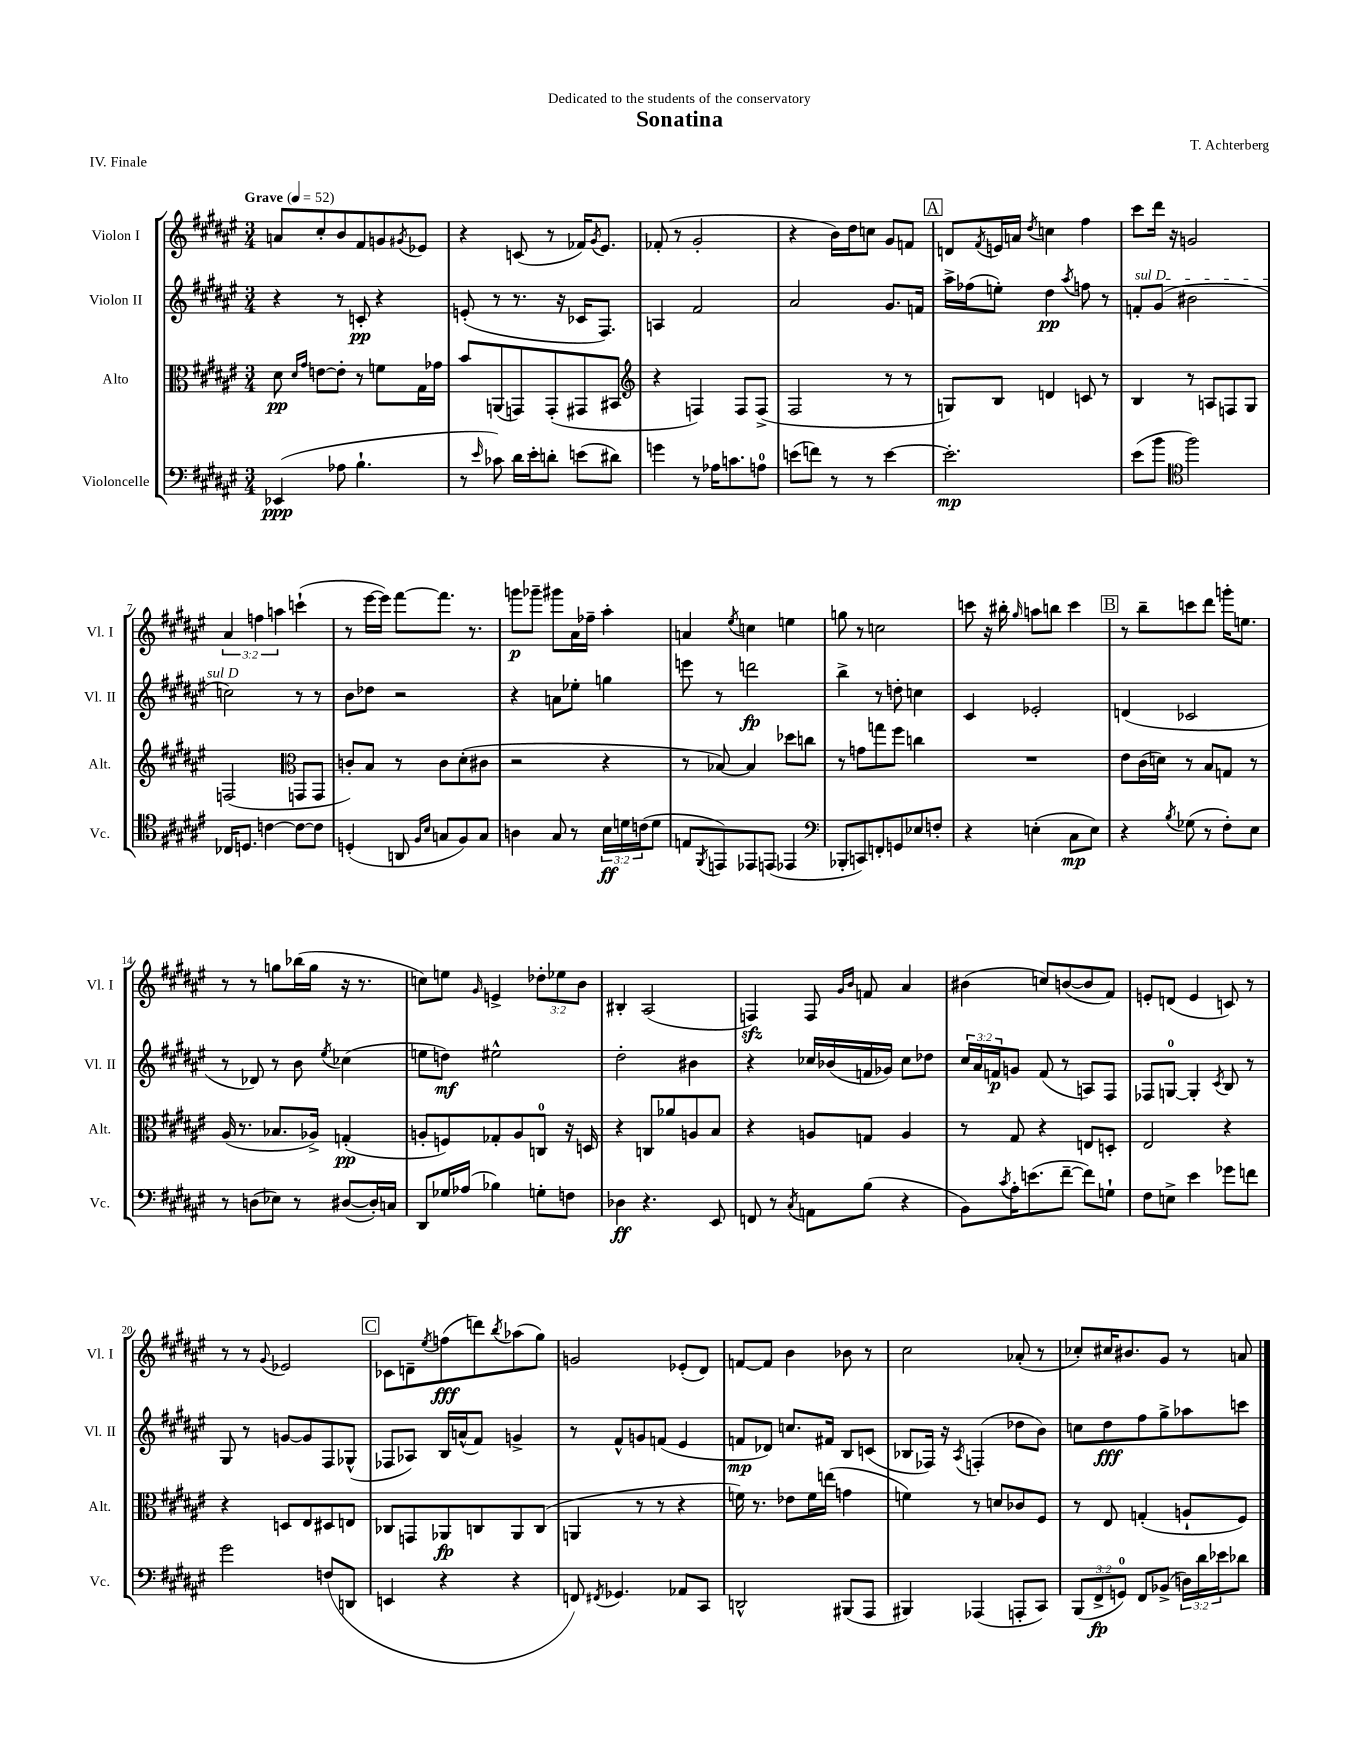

**kern	**kern	**kern	**kern
*staff4	*staff3	*staff2	*staff1
*clefF4	*clefC3	*clefG2	*clefG2
*k[f#c#g#d#a#e#]	*k[f#c#g#d#a#e#]	*k[f#c#g#d#a#e#]	*k[f#c#g#d#a#e#]
*M3/4	*M3/4	*M3/4	*M3/4
*MM52	*MM52	*MM52	*MM52
(4EE-/	8d#\	4r	8a/L
.	16qqd#/LL	.	.
.	16qqg#/JJ	.	.
.	[8e\L	.	8cc#'/
8A-\	8e'\]J	8r	8b/
4.B`\	8r	8c'/	8f#/
.	8f\L	4r	8g/
.	.	.	8qg#/
.	16G#\L	.	8e-/J
.	16g-\JJ	.	.
=	=	=	=
8r	8b/L	(8e'/	4r
16qqe#/	.	.	.
8c-\)	(8AA/	8r	.
16d#\LL	8GG/)	8.r	(8c/
16e#'\J	.	.	.
8d'\J	(8GG'/	.	8r
.	.	16r	.
(8e\L	8GG#/	16c-/LK	16f-/LK)
.	.	.	8qg#/
.	.	8.F#/J)	8.e#/J
8d#\J)	8BB#/J	.	.
=	=	=	=
*	*clefG2	*	*
4g\	4r	4A/	(8f-'/
.	.	.	8r
8r	4F/)	2f#/	2g#'/
16A-\LK	.	.	.
8.c\	.	.	.
.	8F/L	.	.
8A\J	(8F^/J	.	.
=	=	=	=
(8e\L	2F#/	2a#/	4r
8f\J)	.	.	.
8r	.	.	16b\LL)
.	.	.	16dd#\J
8r	.	.	8cc\J
[4e\	8r	8.g#/L	8g#/L
.	8r	.	8f/J
.	.	16f/Jk	.
=	=	=	=
2.e'\]	8G/L)	16aa#^\LL	8d/L
.	.	(16ff-\J	.
.	.	.	8qf#/
.	8B/J	8ee'\J)	16e/L
.	.	.	16a/JJ
.	.	.	8qdd#/
.	4d/	4dd#\	4cc\
.	.	8qaa#/	.
.	8c/	8ff\	4ff#\
.	8r	8r	.
=	=	=	=
(8e#\L	4B/	8f'/L	8ccc#\L
8b\J	.	(8g#/J	16ddd#\Jk
.	.	.	16r
*clefC4	*	*	*
2ff#\)	8r	2b#\	2g/
.	8A/L	.	.
.	8F/	.	.
.	8G#/J	.	.
=	=	=	=
16C-/LK	(2F/	2cc\)	6a#/
8.D/J	.	.	.
.	.	.	6ff\
[4c\	.	.	.
.	.	.	6aa\
*	*clefC3	*	*
8c\_L	8GG/L	8r	(4ccc`\
8c\]J	8GG/J	8r	.
=	=	=	=
(4D'/	8c'/L)	8b\L	8r
.	8B/J	8dd-\J	[16eee#\LL
.	.	.	16eee#\]JJ)
8AA/	8r	2r	[8fff#\L
16qqF#/LL	.	.	.
16qqB/JJ	.	.	.
8G/L	8c\L	.	8.fff#\]J
8F#/)	(8d#'\	.	.
.	.	.	8.r
8G/J	8c#\J	.	.
=	=	=	=
4A\	2r	4r	8ggg\L
.	.	.	8ggg-~\J
8G#/	.	8a\L	8ggg#\L
8r	.	8ee-'\J	16a#\L
.	.	.	16ff-~\JJ
24B\LL	4r	4gg\	4aa#'\
24d\	.	.	.
(24c\J	.	.	.
8d\J	.	.	.
=	=	=	=
8E/L	8r	8eee\	4a/
8qFF#/	.	.	.
8EE/)	[8B-/)	8r	.
.	.	.	8qee#/
8EE-/	4B-/]	2ddd\	4cc\
(8EE/J	.	.	.
4EE-/	8dd-\L	.	4ee\
.	8cc\J	.	.
=	=	=	=
*clefF4	*	*	*
8BBB-'/L	8r	4bb^\	8gg\
8CC/)	8g\L	.	8r
8FF'/	8gg\	8r	2cc\
8GG/	8ff#\J	8dd'\	.
8E-/	4cc\	4cc\	.
8F'/J	.	.	.
=	=	=	=
4r	2.r	4c#/	8ccc\
.	.	.	16r
.	.	.	16bb#'\
.	.	.	16qqgg#/
(4E'\	.	2e-'/	8aa\L
.	.	.	8bb\J
8C#\L	.	.	4ccc\
8E\J)	.	.	.
=	=	=	=
4r	8e#\L	(4d/	8r
.	(16c#\L	.	8bb~\L
.	16d\JJ)	.	.
8qB/	.	.	.
(8G-\	8r	2c-/	8ccc\
8r	8B/L	.	8ddd#\J
8F#'\L)	8G/J	.	16ggg'\LK
.	.	.	8.ee\J
8E#\J	8r	.	.
=	=	=	=
8r	(16A#/	8r	8r
.	8.r	.	.
(8D\L	.	8d-/)	8r
8E-\J)	8.B-/L	8r	8gg\L
8r	.	8b\	(16bb-\L
.	16A-^/Jk)	.	16gg\JJ
.	.	8qee#/	.
([8D#/L	(4G'/	(4cc-\	16r
.	.	.	8.r
16D#'/]L)	.	.	.
16C/JJ	.	.	.
=	=	=	=
8DD#/L	8A'/L	8ee\L	8cc\L)
16G-/L	8F/)	8dd\J)	8ee\J
(16A-/JJ	.	.	.
.	.	.	16qqg#/
4B-\)	8G-'/	2ee#^^\	4e^/
.	8A/	.	.
8G'\L	8C/J	.	12dd-'\L
.	.	.	12ee-\
8F\J	16r	.	.
.	.	.	12b\J
.	16D/	.	.
=	=	=	=
4D-\	4r	2dd#'\	4B#'/
4.r	8C/L	.	(2A#/
.	8a-/	.	.
.	8A/	4b#\	.
8EE#/	8B/J	.	.
=	=	=	=
8FF/	4r	4r	4F/)
8r	.	.	.
8qC#/	.	.	.
8AA\L	8A/L	16cc-/LL	8F/
.	.	(16b-/	.
.	.	.	16qqg#/LL
.	.	.	16qqb/JJ
(8B\J	8G/J	16f/	8f/
.	.	16g-/JJ)	.
4r	4A/	8cc-\L	4a#/
.	.	8dd-\J	.
=	=	=	=
8BB\L)	8r	24cc#/LL	(4b#\
.	.	24a#/	.
.	.	24f/J	.
8qc#/	.	.	.
16A#'\K	8G#/	8g/J	.
(8.e\	.	.	.
.	4r	(8f/	8cc/L)
[8f#~\J	.	8r	([8b/
8f#\]L)	8E/L	8A/L)	8b/]
8G`\J	8D'/J	8F#/J	8f#/J)
=	=	=	=
8F#\L	2E#/	8F-/L	8e'/L
8E^\J	.	[8G/J	(8d/J
4e#\	.	4G'/]	4e/
.	.	8qc#/	.
8g-\L	4r	8B/	8c/)
8f\J	.	8r	8r
=	=	=	=
2g#\	4r	8G#/	8r
.	.	8r	8r
.	.	.	8qqg#/
.	8D/L	[8g/L	2e-/
.	8E#/	8g/]	.
(8F/L	8D#/	8F#/	.
8DD/J	8E/J	(8G-^^/J	.
=	=	=	=
4EE/	8C-/L	8F-/L	8c-\L
.	8GG/	8A-/J)	8d~\
.	.	.	8qee#/
4r	8AA-/	16B/LL	(8ff\
.	.	(16a^^/J	.
.	8C/	8f#/J)	8ddd\)
.	.	.	8qbb/
4r	8AA-/	4g^/	(8aa-\
.	(8C/J	.	8gg#\J)
=	=	=	=
8FF/)	4AA/	8r	2g/
8qFF#/	.	.	.
4.GG-/	.	8f#^^/L	.
.	8r	8g/	.
.	8r	(8f/J	.
8AA-/L	4r	4e#/	(8e-'/L
8CC#/J	.	.	8d#/J)
=	=	=	=
2DD^^/	16f\)	8f/L	[8f/L
.	8.r	.	.
.	.	8d-/J)	8f/]J
.	8e-\L	8.cc/L	4b\
.	16f\L	.	.
.	(16ee\JJ	16f#/Jk	.
(8BBB#/L	4g\	8B/L	8b-\
8AAA#/J	.	(8c/J	8r
=	=	=	=
4BBB#/)	4f\)	8B-/L	2cc#\
.	.	16F-/Jk)	.
.	.	16r	.
.	.	8qA#/	.
(4AAA-/	8r	(4F'/	.
.	8d/L	.	.
8AAA'/L	8c-/	8dd-\L	(8a-'/
8CC#/J)	8F#/J	8b\J)	8r
=	=	=	=
(12BBB/L	8r	8cc\L	8cc-'/L)
12FF#^/	.	.	.
.	8E#/	8dd#\	16cc#/K
12GG/J)	.	.	.
.	.	.	8.b#/
8FF#/L	(4G'/	8ff#\	.
(8BB-^/J	.	8gg#^\	8g#/J
24D\LL)	8A`/L	8aa-\	8r
24d#\	.	.	.
24e-\J	.	.	.
8d-\J	8F#/J)	8ccc\J	8a/
==	==	==	==
*-	*-	*-	*-
